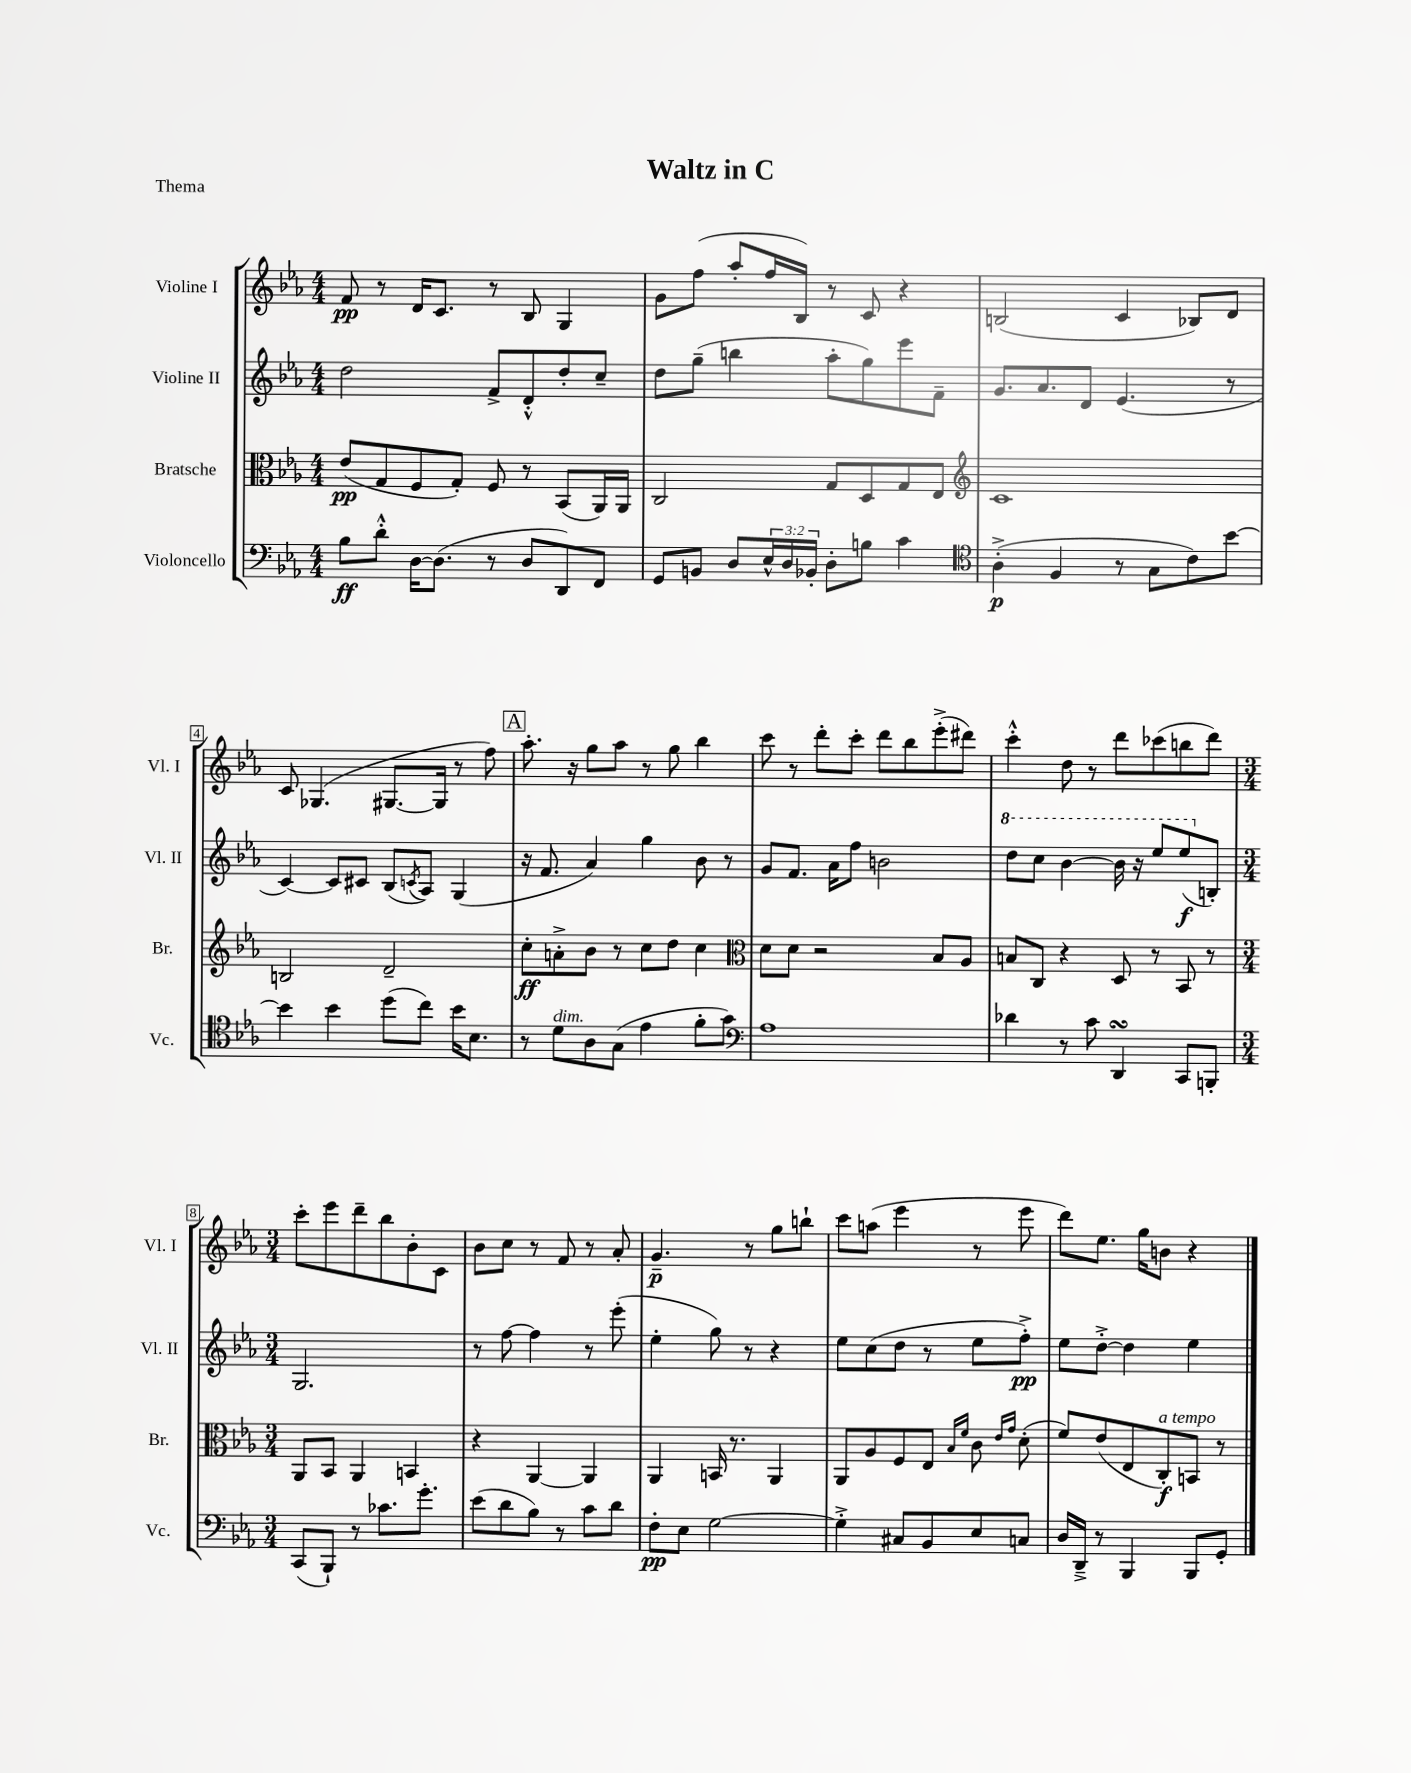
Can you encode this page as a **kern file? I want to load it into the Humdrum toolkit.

**kern	**kern	**kern	**kern
*staff4	*staff3	*staff2	*staff1
*clefF4	*clefC3	*clefG2	*clefG2
*k[b-e-a-]	*k[b-e-a-]	*k[b-e-a-]	*k[b-e-a-]
*M4/4	*M4/4	*M4/4	*M4/4
8B-\L	(8e-/L	2dd\	8f/
8d'^^\J	8G/	.	8r
[16D\LK	8F/	.	16d/LK
(8.D\]J	.	.	8.c/J
.	8G'/J)	.	.
8r	8F/	8f^/L	8r
8D/L	8r	8d'^^/	8B-/
8DD/)	(8BB-/L	8dd'/	4G/
8FF/J	16AA-/L)	8cc~/J	.
.	16AA-/JJ	.	.
=	=	=	=
8GG/L	2C/	8dd\L	8g\L
8BB/J	.	(8gg~\J	(8ff\J
8D/L	.	4bb\	8aa-'/L
24E-^^/L	.	.	16ff/L
24D/	.	.	.
.	.	.	16B-/JJ)
24BB-'/JJ	.	.	.
8D'\L	8G/L	8aa-'\L	8r
8B\J	8D/	8gg\)	8c/
4c\	8G/	8eee-\	4r
.	8E-/J	8f~\J	.
=	=	=	=
*clefC4	*clefG2	*	*
(4A-'^\	1c	8.g/L	(2B/
.	.	8.a-/	.
4F/	.	.	.
.	.	8d/J	.
8r	.	(4.e-/	4c/
8G\L	.	.	.
8c\)	.	.	8B-/L)
[8b-\J	.	8r	8d/J
=	=	=	=
4b-\]	2B/	[4c/)	8c/
.	.	.	(4.G-/
4b-\	.	8c/]L	.
.	.	8c#/J	.
(8dd\L	2d~/	(8B-/L	[8.G#/L
.	.	8qc/	.
8cc\J)	.	8A-/J)	.
.	.	.	16G#/]Jk
16b-\LK	.	(4G/	8r
8.B-\J	.	.	.
.	.	.	8ff\)
=	=	=	=
8r	8cc'\L	16r	8.aa-'\
.	.	8.f/	.
8d\L	8a'^\	.	.
.	.	.	16r
8A-\	8b-\J	4a-/)	8gg\L
(8G\J	8r	.	8aa-\J
4e-\	8cc\L	4gg\	8r
.	8dd\J	.	8gg\
8f'\L	4cc\	8b-\	4bb-\
8g\J)	.	8r	.
=	=	=	=
*clefF4	*clefC3	*	*
1A-	8d\L	8g/L	8ccc\
.	8d\J	8.f/J	8r
.	2r	.	8ddd'\L
.	.	16a-\LK	.
.	.	8ff\J	8ccc'\J
.	.	2b\	8ddd\L
.	.	.	8bb-\
.	8B-/L	.	(8eee-'^\
.	8A-/J	.	8ddd#\J)
=	=	=	=
4d-\	8B/L	8ddd\L	4ccc'^^\
.	8C/J	8ccc\J	.
8r	4r	[4bb-\	8dd\
8c\	.	.	8r
4DD/	8D/	16bb-\]	8ddd\L
.	.	16r	.
.	8r	8eee-/L	(8ccc-\
8CC/L	8BB-/	(8eee-/	8bb\
8BBB'/J	8r	8B'/J)	8ddd\J)
=	=	=	=
*M3/4	*M3/4	*M3/4	*M3/4
(8CC/L	8AA-/L	2.G/	8ccc'\L
8BBB-`/J)	8BB-/J	.	8eee-\
8r	4AA-/	.	8ddd~\
8.c-\L	.	.	8bb-\
.	4BB/	.	8b-'\
8.g'\J	.	.	.
.	.	.	8c\J
=	=	=	=
(8e-\L	4r	8r	8b-\L
8d\	.	[8ff\	8cc\J
8B-\J)	[4AA-/	4ff\]	8r
8r	.	.	8f/
8c\L	4AA-/]	8r	8r
8d\J	.	(8eee-'\	8a-'/
=	=	=	=
8F'\L	4AA-/	4ee-'\	4.g~/
8E-\J	.	.	.
[2G\	16BB/	8gg\)	.
.	8.r	.	.
.	.	8r	8r
.	4AA-/	4r	8gg\L
.	.	.	8bb`\J
=	=	=	=
4G'^\]	8AA-/L	8ee-\L	8ccc\L
.	8A-/	(8cc\	(8aa\J
8C#/L	8F/	8dd\J	4eee-\
8BB-/	8E-/J	8r	.
.	16qqB-/LL	.	.
.	16qqf/JJ	.	.
8E-/	8c\	8ee-\L	8r
.	16qqe-/LL	.	.
.	16qqg/JJ	.	.
8C/J	(8d'\	8ff'^\J)	8eee-\
=	=	=	=
16D/LL	8f/L)	8ee-\L	8ddd\L)
16DD~^/JJ	.	.	.
8r	(8e-/	[8dd'^\J	8.ee-\J
4BBB-/	8E-/	4dd\]	.
.	.	.	16gg\LK
.	8C'/)	.	8b\J
8BBB-/L	8BB/J	4ee-\	4r
8GG'/J	8r	.	.
==	==	==	==
*-	*-	*-	*-
